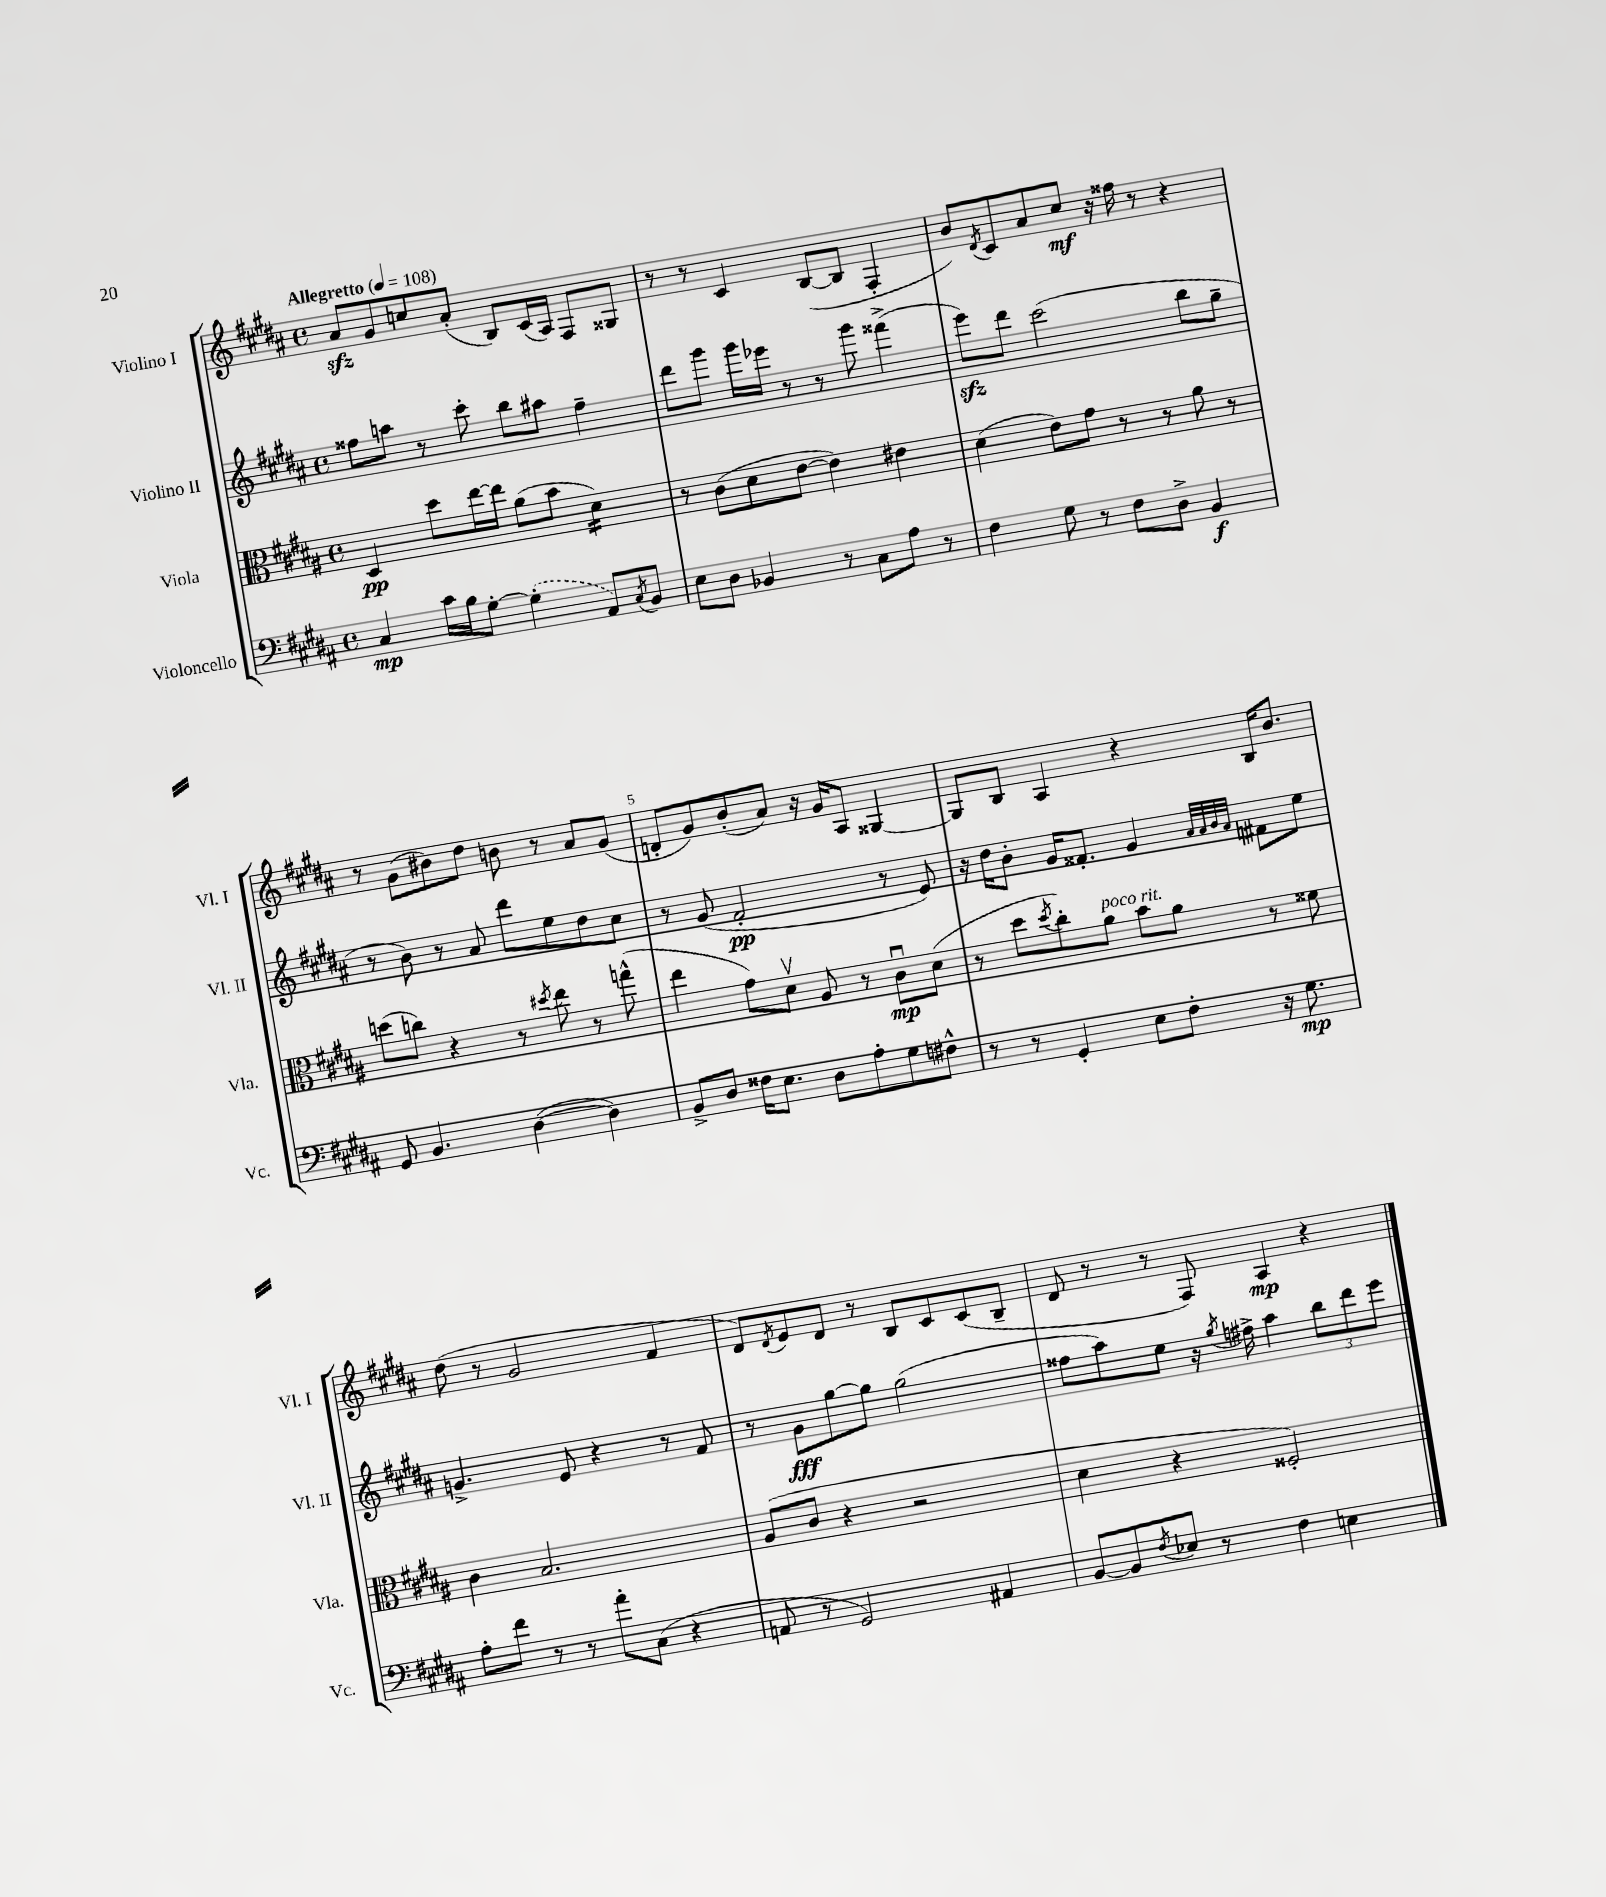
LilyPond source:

<<
\new StaffGroup <<
\new Staff = "s0" \with { instrumentName = "Violino I" shortInstrumentName = "Vl. I" } {
    \clef treble \key b \major \defaultTimeSignature \time 4/4 \tempo "Allegretto" 4 = 108
    ais'8\sfz gis'8 c''8 ais'8-.( b8) cis'16( ais16) fis8 gisis8 |
    r8 r8 cis'4 b8~( b8 fis4-. |
    b'8) \acciaccatura { dis'8 } cis'8 ais'8 cis''8\mf r16 fisis''16 r8 r4 |
    r8 gis'8( bis'8) dis''8 b'8 r8 ais'8 gis'8( |
    d'8-. gis'8) b'8-.( ais'8) r16 gis'16 ais8 gisis4~ |
    gisis8 b8 ais4 r4 b16 b'8. |
    dis''8( r8 gis'2 fis'4 |
    dis'8) \acciaccatura { dis'8 } e'8 dis'8 r8 b8 cis'8 cis'8( b8-- |
    dis'8 r8 r8 fis8) ais4\mp r4 \bar "|." |
}
\new Staff = "s1" \with { instrumentName = "Violino II" shortInstrumentName = "Vl. II" } {
    \clef treble \key b \major \defaultTimeSignature \time 4/4
    fisis''8 a''8 r8 cis'''8-. b''8 ais''8 fisis''4-- |
    dis'''8 gis'''8 gis'''16 ees'''16 r8 r8 gis'''8 fisis'''4->( |
    e'''8\sfz) dis'''8 cis'''2( b''8 gis''8-- |
    r8 b'8) r8 ais'8 dis'''8 e''8 dis''8 cis''8 |
    r8 gis'8( fis'2-.\pp r8 e'8) |
    r16 dis''16 b'8-. gis'16 fisis'8.-. gis'4 \grace { ais'32 ais'32 b'32 ais'32 } fis'8 e''8 |
    g'4.-> e'8 r4 r8 fis'8 |
    r8 gis'8\fff gis''8~ gis''8 gis''2( |
    fisis''8 ais''8) e''8 r16 \acciaccatura { gis''8 } fis''16-> ais''4 \tuplet 3/2 { b''8 dis'''8 e'''8 } \bar "|." |
}
\new Staff = "s2" \with { instrumentName = "Viola" shortInstrumentName = "Vla." } {
    \clef alto \key b \major \defaultTimeSignature \time 4/4
    dis4\pp dis''8 e''16~ e''16 ais'8( b'8 dis'4:16) |
    r8 cis'8( dis'8 e'8~ e'4) eis'4 |
    dis'4( e'8) gis'8 r8 r8 ais'8 r8 |
    d''8( c''8) r4 r8 \acciaccatura { dis''8 } e''8 r8 g''8-^( |
    e''4 gis'8) dis'8\upbow ais8 r8 cis'8\downbow\mp dis'8( |
    r8 dis''8 \acciaccatura { dis''8 } cis''8-.) ais'8^\markup { \italic "poco rit." } b'8 ais'8 r8 fisis'8 |
    cis'4 b2. |
    ais8( cis'8 r4 r2 |
    dis'4 r4 fisis2-.) \bar "|." |
}
\new Staff = "s3" \with { instrumentName = "Violoncello" shortInstrumentName = "Vc." } {
    \clef bass \key b \major \defaultTimeSignature \time 4/4
    cis4\mp cis'16 b16 gis8~-. \once \slurDashed gis4-.( ais,8) \acciaccatura { cis8 } b,8 |
    e8 dis8 bes,4 r8 cis8 ais8 r8 |
    fis4 gis8 r8 fis8 dis8-> b,4\f |
    gis,8 b,4. dis4~( dis4) |
    b,8-> dis8 fisis16 e8. dis8 ais8-. gis8 fis8-^ |
    r8 r8 gis,4-. e8 fis8-. r16 gis8.\mp |
    ais8-. fis'8 r8 r8 ais'8-. cis8( r4 |
    a,8 r8 gis,2) ais,4 |
    b,8~ b,8 \acciaccatura { fis8 } ees8 r8 fis4 e4 \bar "|." |
}
>>
>>
\layout { \context { \Score \override BarNumber.break-visibility = ##(#f #t #t) barNumberVisibility = #(every-nth-bar-number-visible 5) } }
